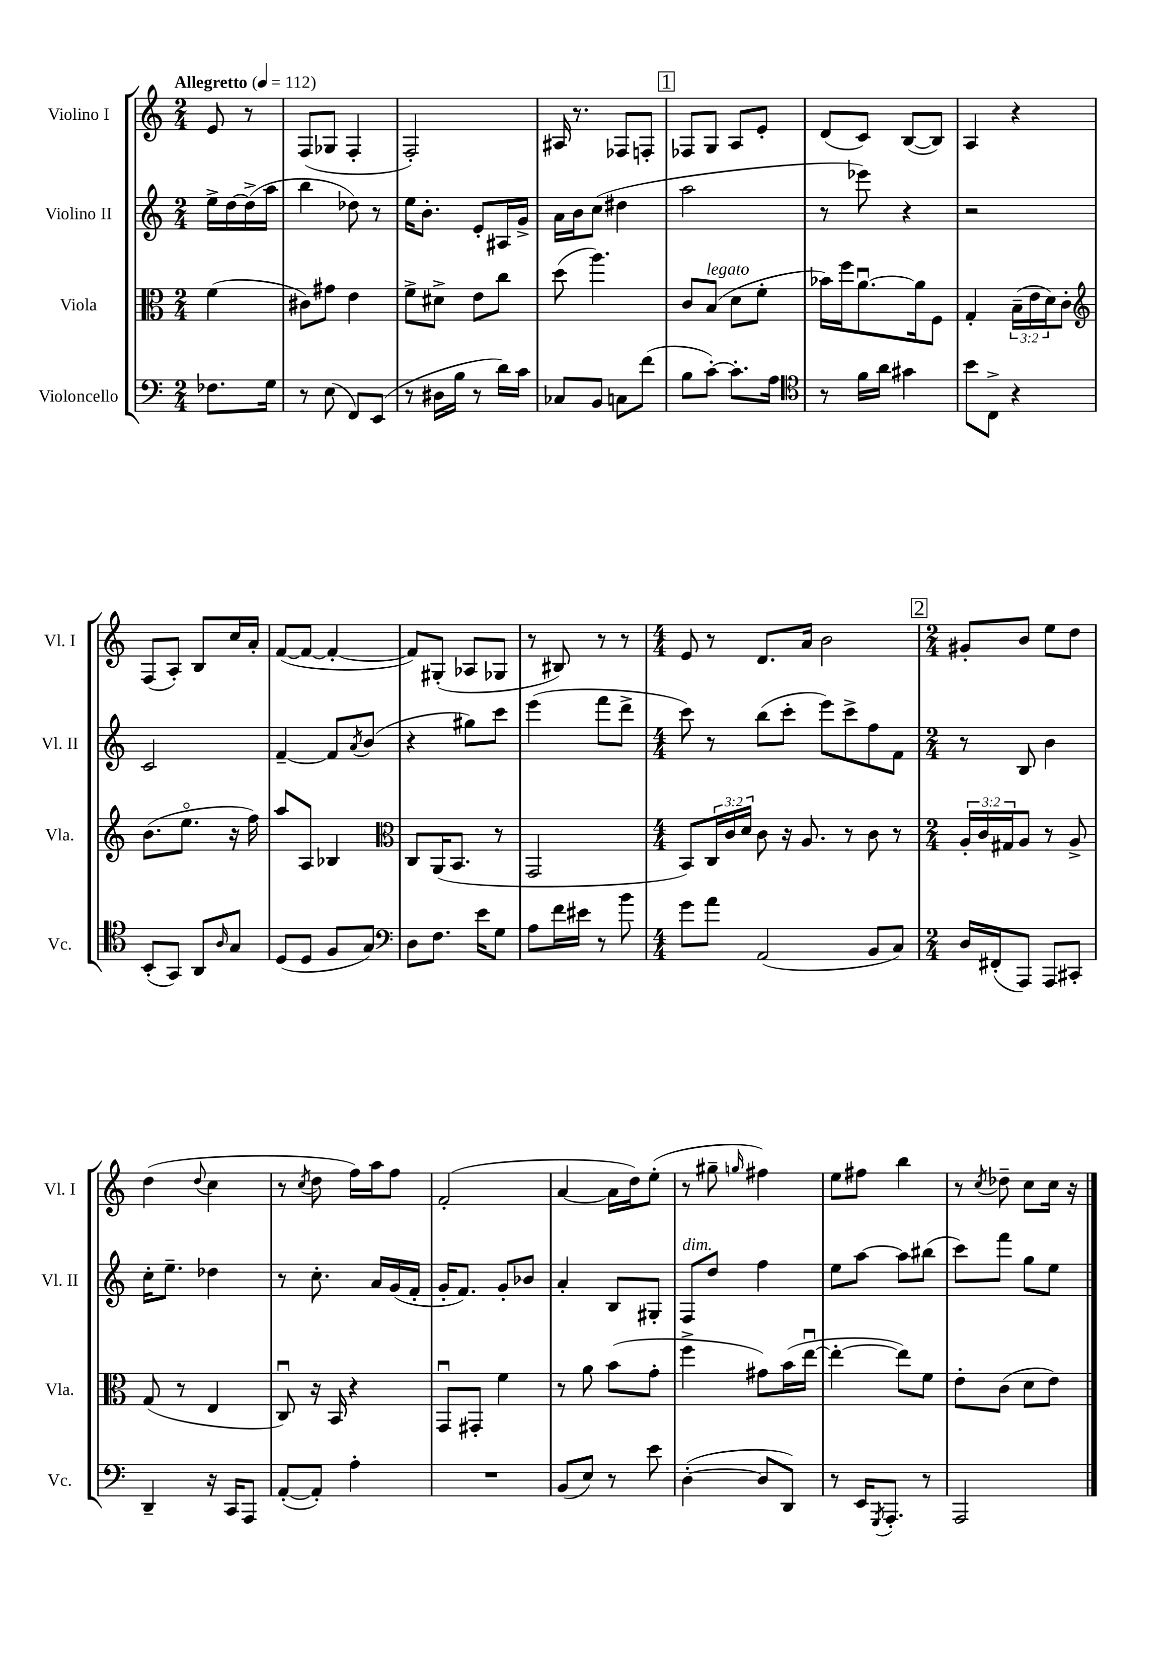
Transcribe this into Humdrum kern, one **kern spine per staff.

**kern	**kern	**kern	**kern
*part4	*part3	*part2	*part1
*staff4	*staff3	*staff2	*staff1
*I"Violoncello	*I"Viola	*I"Violino II	*I"Violino I
*I'Vc.	*I'Vla.	*I'Vl. II	*I'Vl. I
*clefF4	*clefC3	*clefG2	*clefG2
*k[]	*k[]	*k[]	*k[]
*M2/4	*M2/4	*M2/4	*M2/4
*MM112	*MM112	*MM112	*MM112
=	=	=	=
!	!	!	!LO:TX:a:B:t=Allegretto
8.F-X\L	(4f\	16ee^\LL	8e/
.	.	[16dd\	.
.	.	(16dd^\]	8r
16G\Jk	.	16aa\JJ	.
=1	=1	=1	=1
8r	8c#X\L)	4bb\	(8F/L
(8E\	8g#X\J	.	8G-X/J
8FF/L)	4e\	8dd-X\)	4F'/
(8EE/J	.	8r	.
=2	=2	=2	=2
8r	8f^\L	16ee\KL	2F'/)
.	.	8.b'\J	.
16D#X\LL	8d#X^\J	.	.
16B\JJ	.	.	.
8r	8e\L	8e'/L	.
16d\LL)	8cc\J	16A#X/L	.
16c\JJ	.	16g^/JJ	.
=3	=3	=3	=3
8C-X/L	(8dd\	16a\LL	16A#X/
.	.	16b\J	8.r
8BB/J	4.aa\)	(8cc\J	.
8Cn\L	.	4dd#X\	8F-X/L
(8f\J	.	.	8Fn'/J
!!LO:REH:place=s1:t=1
=4	=4	=4	=4
8B\L	8c/L	2aa\	8F-X/L
!	!LO:TX:a:i:t=legato	!	!
[8c'\J)	(8B/J	.	8G/J
8.c'\L]	8d\L	.	8A/L
.	8f'\J	.	8e'/J
16A\Jk	.	.	.
=5	=5	=5	=5
*clefC4	*	*	*
8r	16b-X\LL)	8r	(8d/L
.	16ff\J	.	.
16f\LL	[8.au\	8eee-X\)	8c/J)
16a\JJ	.	.	.
4g#X\	.	4r	([8B/L
.	16a\k]	.	.
.	8F\J	.	8B/J])
=6	=6	=6	=6
8b\L	4G'/	2r	4A/
8C^\J	.	.	.
4r	(24B~\LL	.	4r
.	24e\	.	.
.	24d\J)	.	.
.	8c'\J	.	.
!!LO:LB:g=z
=7	=7	=7	=7
*	*clefG2	*	*
(8BB'/L	(8.b\L	2c/	(8F/L
8GG/J)	.	.	8A'/J)
.	8.ee\J	.	.
8AA/L	.	.	8B/L
16qqA/	.	.	.
8G/J	16r	.	16cc/L
.	16ff\)	.	16a'/JJ
=8	=8	=8	=8
(8D/L	8aa/L	[4f~/	([8f/L
8D/J	8A/J	.	8f/J_
8F/L	4B-X/	8f/L]	4f'/_
.	.	8qa/	.
8G/J)	.	(8b/J	.
=9	=9	=9	=9
*clefF4	*clefC3	*	*
8D\L	8C/L	4r	8f/L])
8.F\J	(16AA/K	.	(8G#X'/J
.	8.BB/J	.	.
.	.	8gg#X\L)	8A-X/L
16e\KL	.	.	.
8G\J	8r	8ccc\J	8G-X/J
=10	=10	=10	=10
8A\L	2GG/	(4eee\	8r
16f\L	.	.	8B#X/)
16e#X\JJ	.	.	.
8r	.	8fff\L	8r
8b\	.	8ddd^\J	8r
=11	=11	=11	=11
*M4/4	*M4/4	*M4/4	*M4/4
8g\L	8BB/L)	8ccc\)	8e/
8a\J	24C/L	8r	8r
.	24c/	.	.
.	24d/JJ	.	.
(2AA/	8c\	(8bb\L	8.d/L
.	16r	8ccc'\J	.
.	8.A/	.	16a/Jk
.	.	8eee\L)	2b\
.	8r	8ccc^\	.
8BB/L	8c\	8ff\	.
8C/J)	8r	8f\J	.
!!LO:REH:place=s1:t=2
=12	=12	=12	=12
*M2/4	*M2/4	*M2/4	*M2/4
16D/LL	24A'/LL	8r	8g#X'/L
.	24c/	.	.
(16FF#X'/J	.	.	.
.	24G#X/J	.	.
8AAA/J)	8A/J	8B/	8b/J
8AAA/L	8r	4b\	8ee\L
8CC#X'/J	8A^/	.	8dd\J
!!LO:LB:g=z
=13	=13	=13	=13
4DD~/	(8G/	16cc'\KL	(4dd\
.	.	8.ee~\J	.
.	8r	.	.
.	.	.	8qqdd/
16r	4E/	4dd-X\	4cc\
16CC/KL	.	.	.
8AAA/J	.	.	.
=14	=14	=14	=14
([8AA'/L	8Cu/)	8r	8r
.	.	.	8qcc/
8AA'/J])	16r	8.cc'\	8dd\
.	16BB/	.	.
4A'\	4r	.	16ff\LL)
.	.	16a/LL	16aa\J
.	.	(16g/	8ff\J
.	.	16f'/JJ	.
=15	=15	=15	=15
2r	8GGu/L	16g'/KL	(2f'/
.	.	8.f/J)	.
.	8GG#X'/J	.	.
.	4f\	8g'/L	.
.	.	8b-X/J	.
=16	=16	=16	=16
(8BB/L	8r	4a'/	[4a/
8E/J)	8a\	.	.
8r	(8b\L	8B/L	16a\LL]
.	.	.	16dd\J)
8e\	8g'\J	8G#X'/J	(8ee'\J
=17	=17	=17	=17
!	!	!LO:TX:a:i:t=dim.	!
([4D'\	4ff^\	8F/L	8r
.	.	8dd/J	8gg#X~\
.	.	.	16qqggn/
8D/L]	8g#X\L)	4ff\	4ff#X\)
8DD/J)	(16b\L	.	.
.	[16eeu\JJ	.	.
=18	=18	=18	=18
8r	4ee'\_	8ee\L	8ee\L
16EE/KL	.	[8aa\J	8ff#X\J
8qGGG/	.	.	.
8.AAA'/J	.	.	.
.	8ee\L])	8aa\L]	4bb\
8r	8f\J	(8bb#X\J	.
=19	=19	=19	=19
2AAA/	8e'\L	8ccc\L)	8r
.	.	.	8qcc/
.	(8c\J	8fff\J	8dd-X~\
.	8d\L	8gg\L	8cc\L
.	8e\J)	8ee\J	16cc\Jk
.	.	.	16r
==	==	==	==
*-	*-	*-	*-
